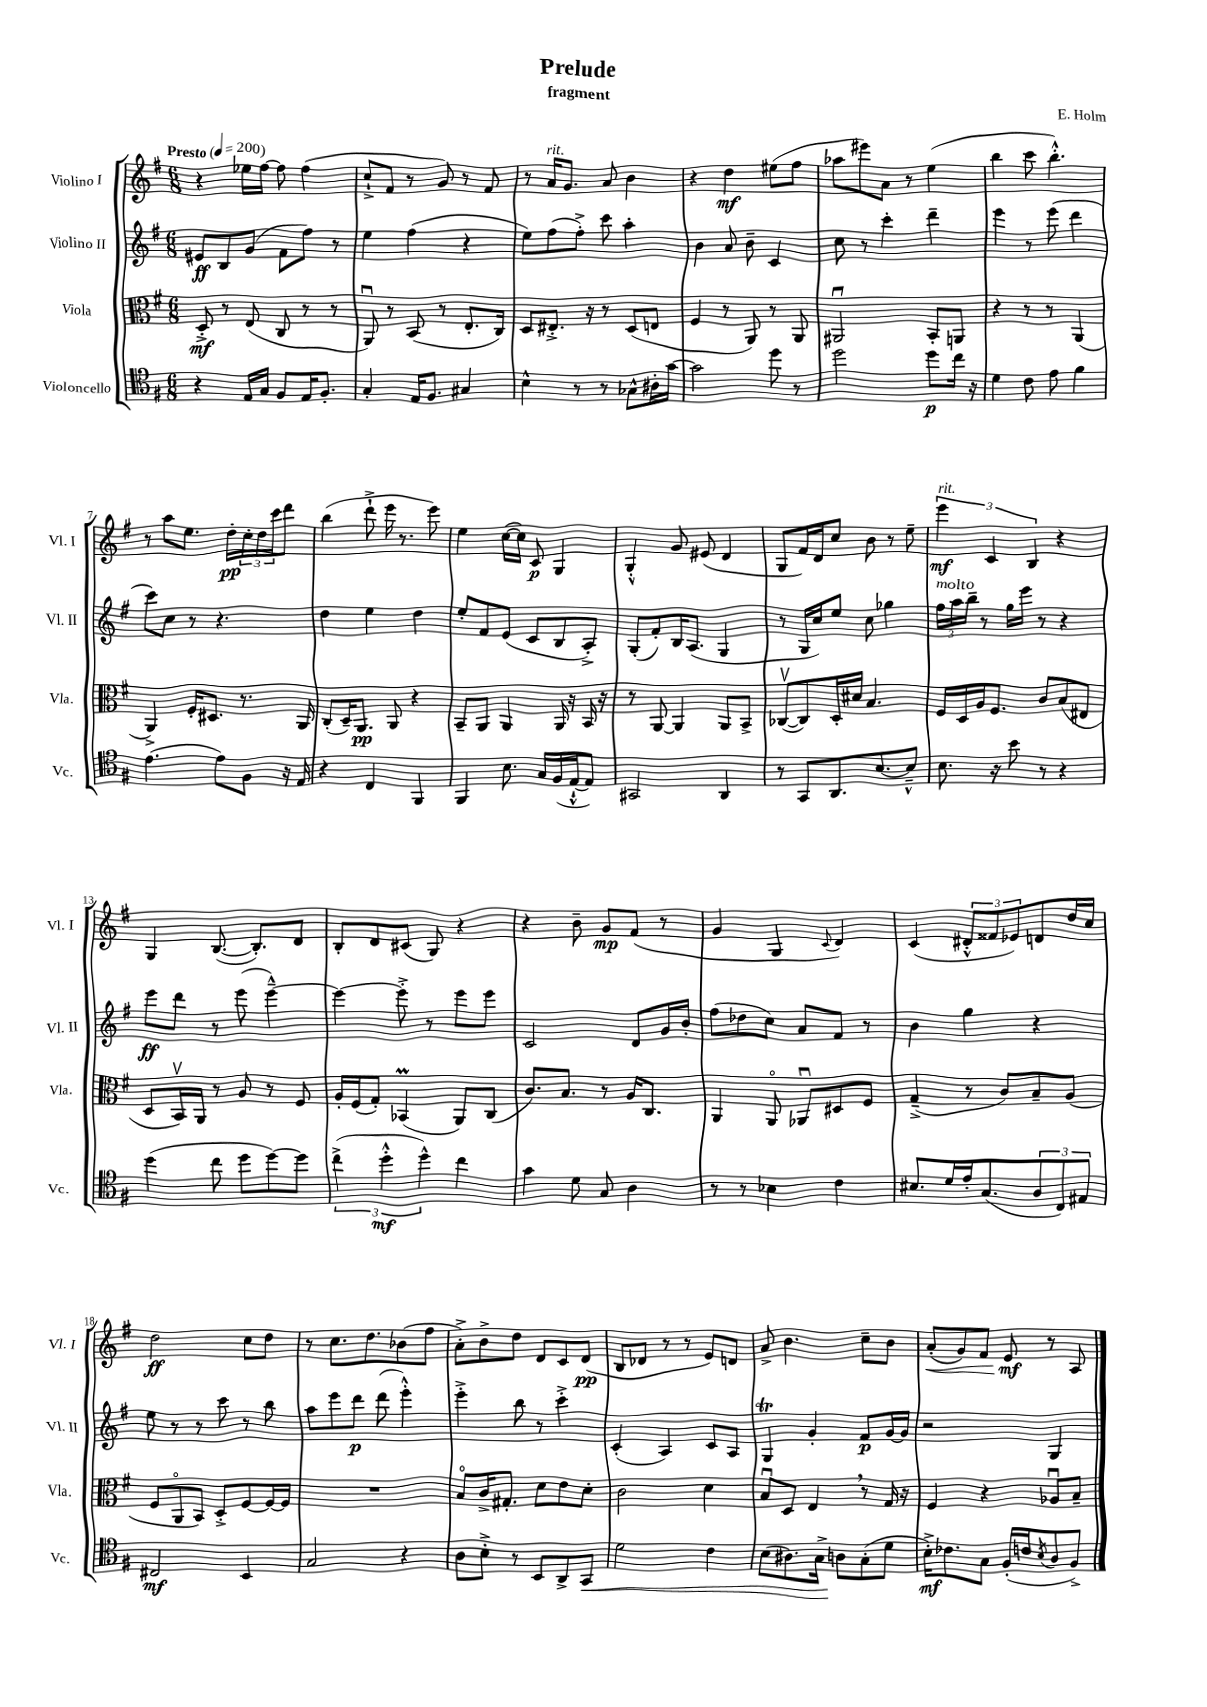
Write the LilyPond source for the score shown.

\header { title = "Prelude" composer = "E. Holm" subtitle = "fragment" }
<<
\new StaffGroup <<
\new Staff = "s0" \with { instrumentName = "Violino I" shortInstrumentName = "Vl. I" } {
    \clef treble \key g \major \numericTimeSignature \time 6/8 \tempo "Presto" 4 = 200
    r4 ees''16 fis''16~ fis''8 fis''4( |
    c''8-!-> fis'8 r8 g'8) r8 fis'8 |
    r8 a'16^\markup { \italic "rit." } g'8. a'8 b'4 |
    r4 d''4\mf eis''8( fis''8 |
    aes''8 eis'''8) a'8 r8 e''4( |
    b''4 c'''8 b''4.-.-^) |
    r8 a''8 e''8. d''16-.\pp \tuplet 3/2 { c''16-. d''16 c'''16 } d'''8 |
    b''4( d'''8-!-> e'''16 r8. e'''8) |
    e''4 c''16~( c''16) c'8\p g4 |
    g4-.-^ g'8 eis'8( d'4 |
    g8 fis'16) d'16 c''8 b'8 r8 e''8-- |
    \tuplet 3/2 { e'''4\mf^\markup { \italic "rit." } c'4 b4 } r4 |
    g4 b8.~( b8.-.) d'8 |
    b8-. d'8 cis'8( g8) r4 |
    r4 b'8-- g'8\mp fis'8( r8 |
    g'4 g4 \appoggiatura { c'8 } d'4) |
    c'4( \tuplet 3/2 { dis'8-.-^ fisis'8 ees'8) } d'8 d''16 c''16 |
    d''2\ff c''8 d''8 |
    r8 c''8. d''8. bes'8( fis''8 |
    a'8-.->) b'8-> d''8 d'8 c'8 d'8\pp( |
    b8 des'8 r8 r8 e'8) d'8 |
    a'8-> b'4. c''8-- b'8 |
    a'8-.\<( g'8) fis'8 e'8\mf\! r8 a8 \bar "|." |
}
\new Staff = "s1" \with { instrumentName = "Violino II" shortInstrumentName = "Vl. II" } {
    \clef treble \key g \major \numericTimeSignature \time 6/8
    eis'8\ff b8 g'8( fis'8 fis''8) r8 |
    e''4 fis''4( r4 |
    e''8) fis''8( fis''8-.->) c'''8 a''4-. |
    b'4 a'8 b'8-- c'4 |
    c''8 r8 c'''4-. d'''4-- |
    e'''4 r8 e'''8( d'''4 |
    c'''8) c''8 r8 r4. |
    d''4 e''4 d''4 |
    e''8-. fis'8 e'8( c'8 b8 a8-.->) |
    g8-.( fis'8-.) b16 a8.( g4 |
    r8 g16 c''16) e''8 c''8 ges''4 |
    \tuplet 3/2 { fis''16^\markup { \italic "molto" } a''16 b''16-- } r8 g''16 e'''16 r8 r4 |
    e'''8\ff d'''8 r8 e'''8( e'''4~---^) |
    e'''4~ e'''8-.-> r8 e'''8 e'''8 |
    c'2 d'8 g'16 b'16-. |
    fis''8( des''8 c''8) a'8 fis'8 r8 |
    b'4 g''4 r4 |
    e''8 r8 r8 c'''8 r8 b''8 |
    a''8 e'''8 d'''8\p d'''8( e'''4-.-^) |
    e'''4-.-> b''8 r8 c'''4-.-> |
    c'4-.( a4) c'8 a8 |
    g4\trill g'4-. fis'8\p g'16~ g'16 |
    r2 g4 \bar "|." |
}
\new Staff = "s2" \with { instrumentName = "Viola" shortInstrumentName = "Vla." } {
    \clef alto \key g \major \numericTimeSignature \time 6/8
    d8-.->\mf r8 e8( c8 r8 r8 |
    a,8\downbow) r8 b,8( r8 e8.-. c16) |
    d8 eis8.-.-> r16 r8 d8( e8 |
    fis4 r8 a,8) r8 a,8 |
    ais,2\downbow b,8-. a,8 |
    r4 r8 r8 a,4( |
    a,4->) fis16-. dis8. r8. a,16 |
    c8-.( d16--) a,8.\pp a,8 r4 |
    b,8-- a,8 a,4 a,16 r16 b,16 r16 |
    r8 a,8~ a,4 a,8 b,8-> |
    ces8~\upbow( ces8) d16-. dis'16 b4. |
    fis16 d16 a16 fis8. c'8 b8( eis8 |
    d8 b,16\upbow) a,16 r8 a8 r8 fis8 |
    a16-. fis16( g8-.) bes,4\prall( a,8) c8( |
    c'8.) b8. r8 a16 c8. |
    a,4 a,8\flageolet aes,8\downbow dis8 fis8 |
    g4--->( r8 c'8) b8-- a8( |
    fis8 a,8\flageolet b,8) d8-.-> fis8~ fis16~ fis16 |
    R2. |
    b8\flageolet c'16-> gis8.-. d'8 e'8 d'8-. |
    c'2 d'4 |
    b8\downbow d8 e4 \breathe r8 g16 r16 |
    fis4 r4 aes8\downbow b8-- \bar "|." |
}
\new Staff = "s3" \with { instrumentName = "Violoncello" shortInstrumentName = "Vc." } {
    \clef tenor \key g \major \numericTimeSignature \time 6/8
    r4 e16 g16 fis8 e16 fis8.-. |
    g4-. e16 fis8. gis4 |
    b4-^ r8 r8 ges8-^ ais16-. g'16~ |
    g'2 d''8 r8 |
    d''2 d''8\p c''16 r16 |
    d'4 c'8 e'8 fis'4 |
    e'4.~ e'8 fis8 r16 e16 |
    r4 c4 fis,4 |
    fis,4 b8. g16 fis16( e16~-!-^ e8) |
    gis,2 a,4 |
    r8 g,8 a,8. b8.~ b8---^ |
    b8. r16 b'8 r8 r4 |
    d''4( c''8 d''8 d''8~) d''8 |
    \tuplet 3/2 { c''4->( d''4-.-^\mf d''4-^) } c''4 |
    g'4 d'8 g8 a4 |
    r8 r8 bes4 c'4 |
    bis8. d'16 e'16-. g8.( \tuplet 3/2 { a8 c8) eis8 } |
    cis2\mf b,4 |
    g2 r4 |
    a8 b8-.-> r8 b,8 a,8-> g,8\< |
    d'2 c'4 |
    b8( ais8.) g16->\! a8 g8-.( d'8 |
    b16-.->\mf) ces'8. g8 fis16-.( c'16 \acciaccatura { b8 } a8 fis8->) \bar "|." |
}
>>
>>
